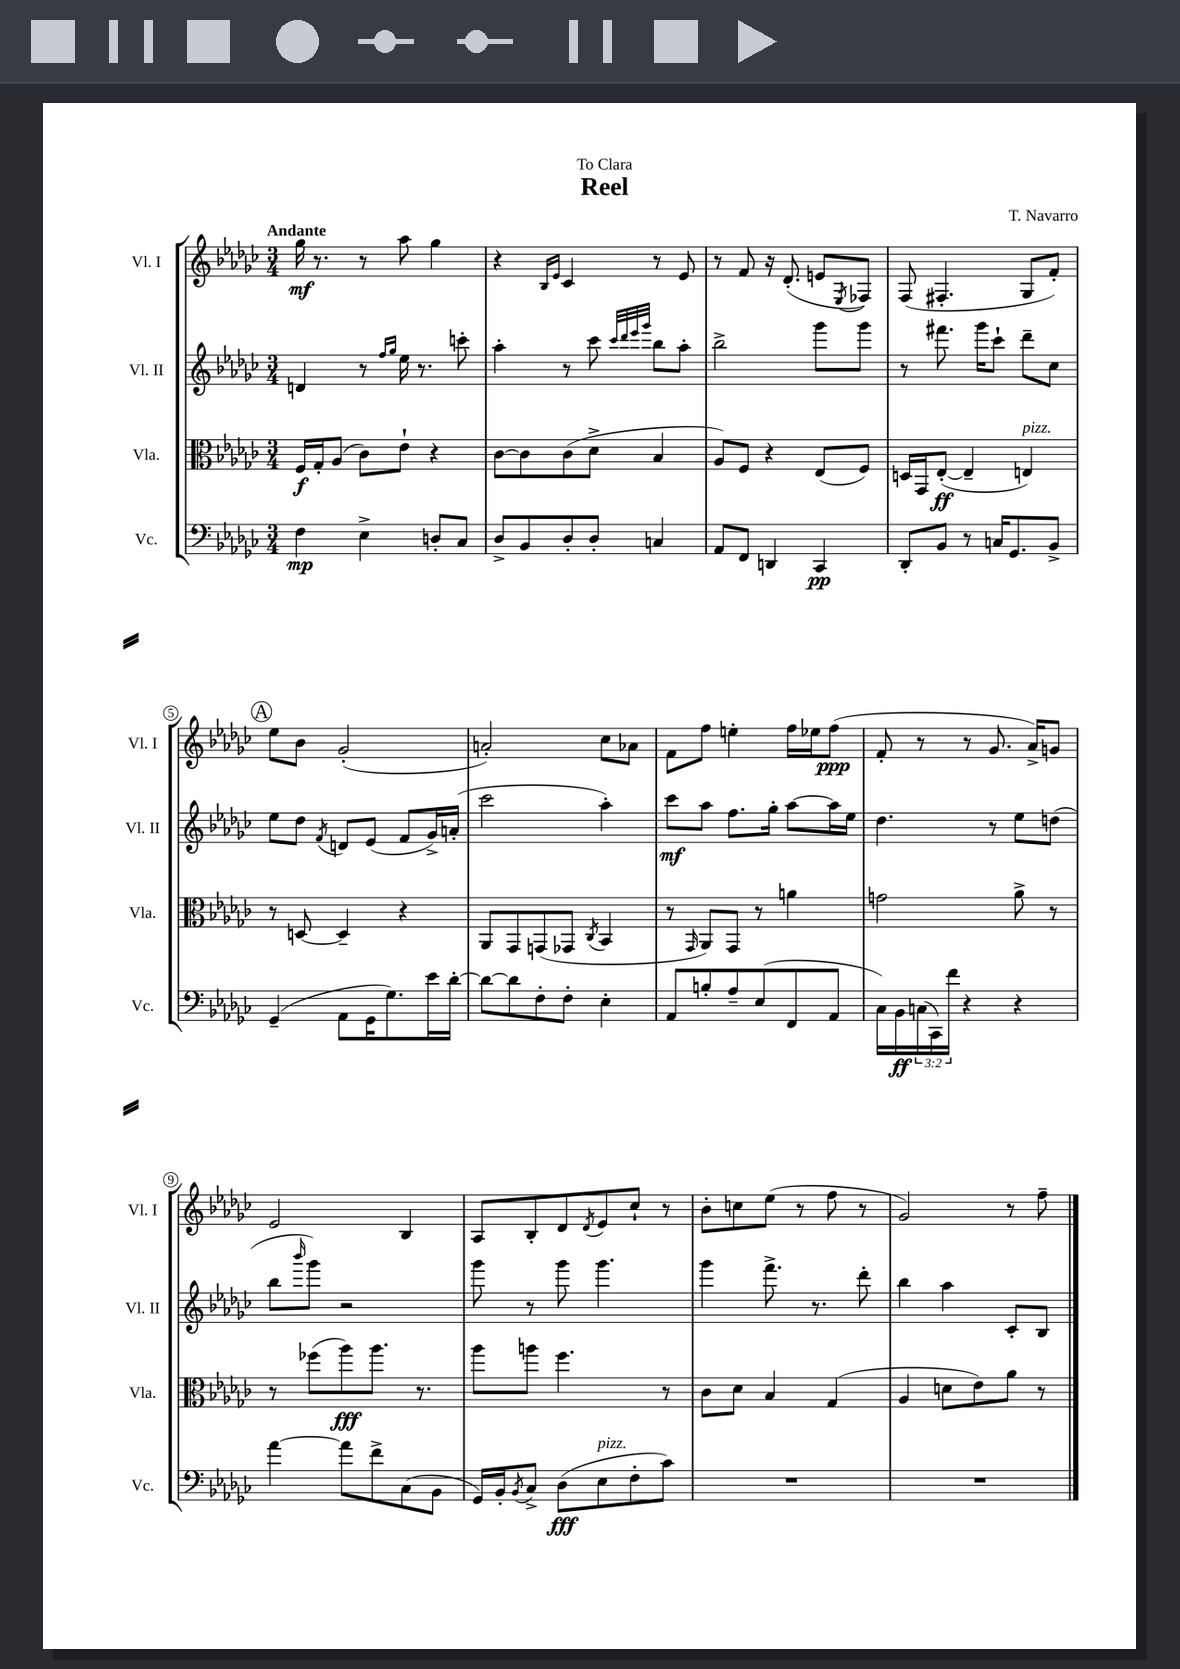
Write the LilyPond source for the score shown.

\header { title = "Reel" composer = "T. Navarro" dedication = "To Clara" }
<<
\new StaffGroup <<
\new Staff = "s0" \with { instrumentName = "Vl. I" shortInstrumentName = "Vl. I" } {
    \clef treble \key ges \major \numericTimeSignature \time 3/4 \tempo "Andante"
    ges''16\mf r8. r8 aes''8 ges''4 |
    r4 \grace { bes16 ees'16 } ces'4 r8 ees'8 |
    r8 f'8 r16 des'8.-.( e'8 \acciaccatura { ees8 } fes8) |
    f8( fis4.-. ges8 f'8-.) |
    \mark \markup { \circle "A" } ees''8 bes'8 ges'2-.( |
    a'2-.) ces''8 aes'8 |
    f'8 f''8 e''4-. f''16 ees''16 f''8\ppp( |
    f'8-. r8 r8 ges'8. aes'16->) g'8 |
    ees'2 bes4 |
    aes8 bes8-. des'8 \acciaccatura { des'8 } ees'8 ces''8-! r8 |
    bes'8-. c''8 ees''8( r8 f''8 r8 |
    ges'2) r8 f''8-- \bar "|." |
}
\new Staff = "s1" \with { instrumentName = "Vl. II" shortInstrumentName = "Vl. II" } {
    \clef treble \key ges \major \numericTimeSignature \time 3/4
    d'4 r8 \grace { f''16 ges''16 } ees''16 r8. c'''8-. |
    aes''4-. r8 ces'''8 \grace { ces'''32 des'''32 ees'''32 ges'''32 } bes''8 aes''8-. |
    bes''2-> ges'''8 ges'''8 |
    r8 fis'''8. ges'''16 ces'''8-! des'''8-- ces''8 |
    \mark \markup { \circle "A" } ees''8 des''8 \acciaccatura { f'8 } d'8 ees'8( f'8 ges'16->) a'16-.( |
    ces'''2 aes''4-.) |
    ces'''8\mf aes''8 f''8. ges''16-. aes''8~ aes''16 ees''16 |
    des''4. r8 ees''8 d''8( |
    bes''8 \grace { bes'''16 } ges'''8) r2 |
    ges'''8 r8 ges'''8 ges'''4. |
    ges'''4 f'''8.-> r8. des'''8-. |
    bes''4 aes''4 ces'8-. bes8 \bar "|." |
}
\new Staff = "s2" \with { instrumentName = "Vla." shortInstrumentName = "Vla." } {
    \clef alto \key ges \major \numericTimeSignature \time 3/4
    f16\f ges16-. aes8( ces'8) ees'8-! r4 |
    ces'8~ ces'8 ces'8( des'8-> bes4 |
    aes8) f8 r4 ees8( f8) |
    d16 ges,16 ees8~-.\ff( ees4-- e4^\markup { \italic "pizz." }) |
    \mark \markup { \circle "A" } r8 d8~ d4-- r4 |
    aes,8 ges,8 g,8( ges,8 \acciaccatura { ces8 } bes,4 |
    r8 \grace { ges,16 } aes,8) ges,8 r8 a'4 |
    g'2 aes'8-> r8 |
    r8 fes''8( aes''8\fff) aes''8. r8. |
    aes''8 a''8 f''4. r8 |
    ces'8 des'8 bes4 ges4( |
    aes4 d'8 ees'8) aes'8 r8 \bar "|." |
}
\new Staff = "s3" \with { instrumentName = "Vc." shortInstrumentName = "Vc." } {
    \clef bass \key ges \major \numericTimeSignature \time 3/4 \override Staff.TupletNumber.text = #tuplet-number::calc-fraction-text
    f4\mp ees4-> d8-. ces8 |
    des8-> bes,8 des8-. des8-. c4 |
    aes,8 f,8 d,4 ces,4\pp |
    des,8-. bes,8 r8 c16 ges,8. bes,8-> |
    \mark \markup { \circle "A" } ges,4--( aes,8 ges,16 ges8.) ees'16 des'16~-. |
    des'8~ des'8 f8-. f8-. ees4-. |
    aes,8 b8-. aes8-- ees8( f,8 aes,8 |
    ces16) bes,16\ff \tuplet 3/2 { c16( ces,16) f'16 } r4 r4 |
    aes'4~ aes'8 f'8-> ces8( bes,8 |
    ges,16) bes,16-. \acciaccatura { bes,8 } ces8-> des8\fff( ees8^\markup { \italic "pizz." } f8-. ces'8) |
    R2. |
    R2. \bar "|." |
}
>>
>>
\layout { \context { \Score \override BarNumber.stencil = #(make-stencil-circler 0.1 0.3 ly:text-interface::print) } }
